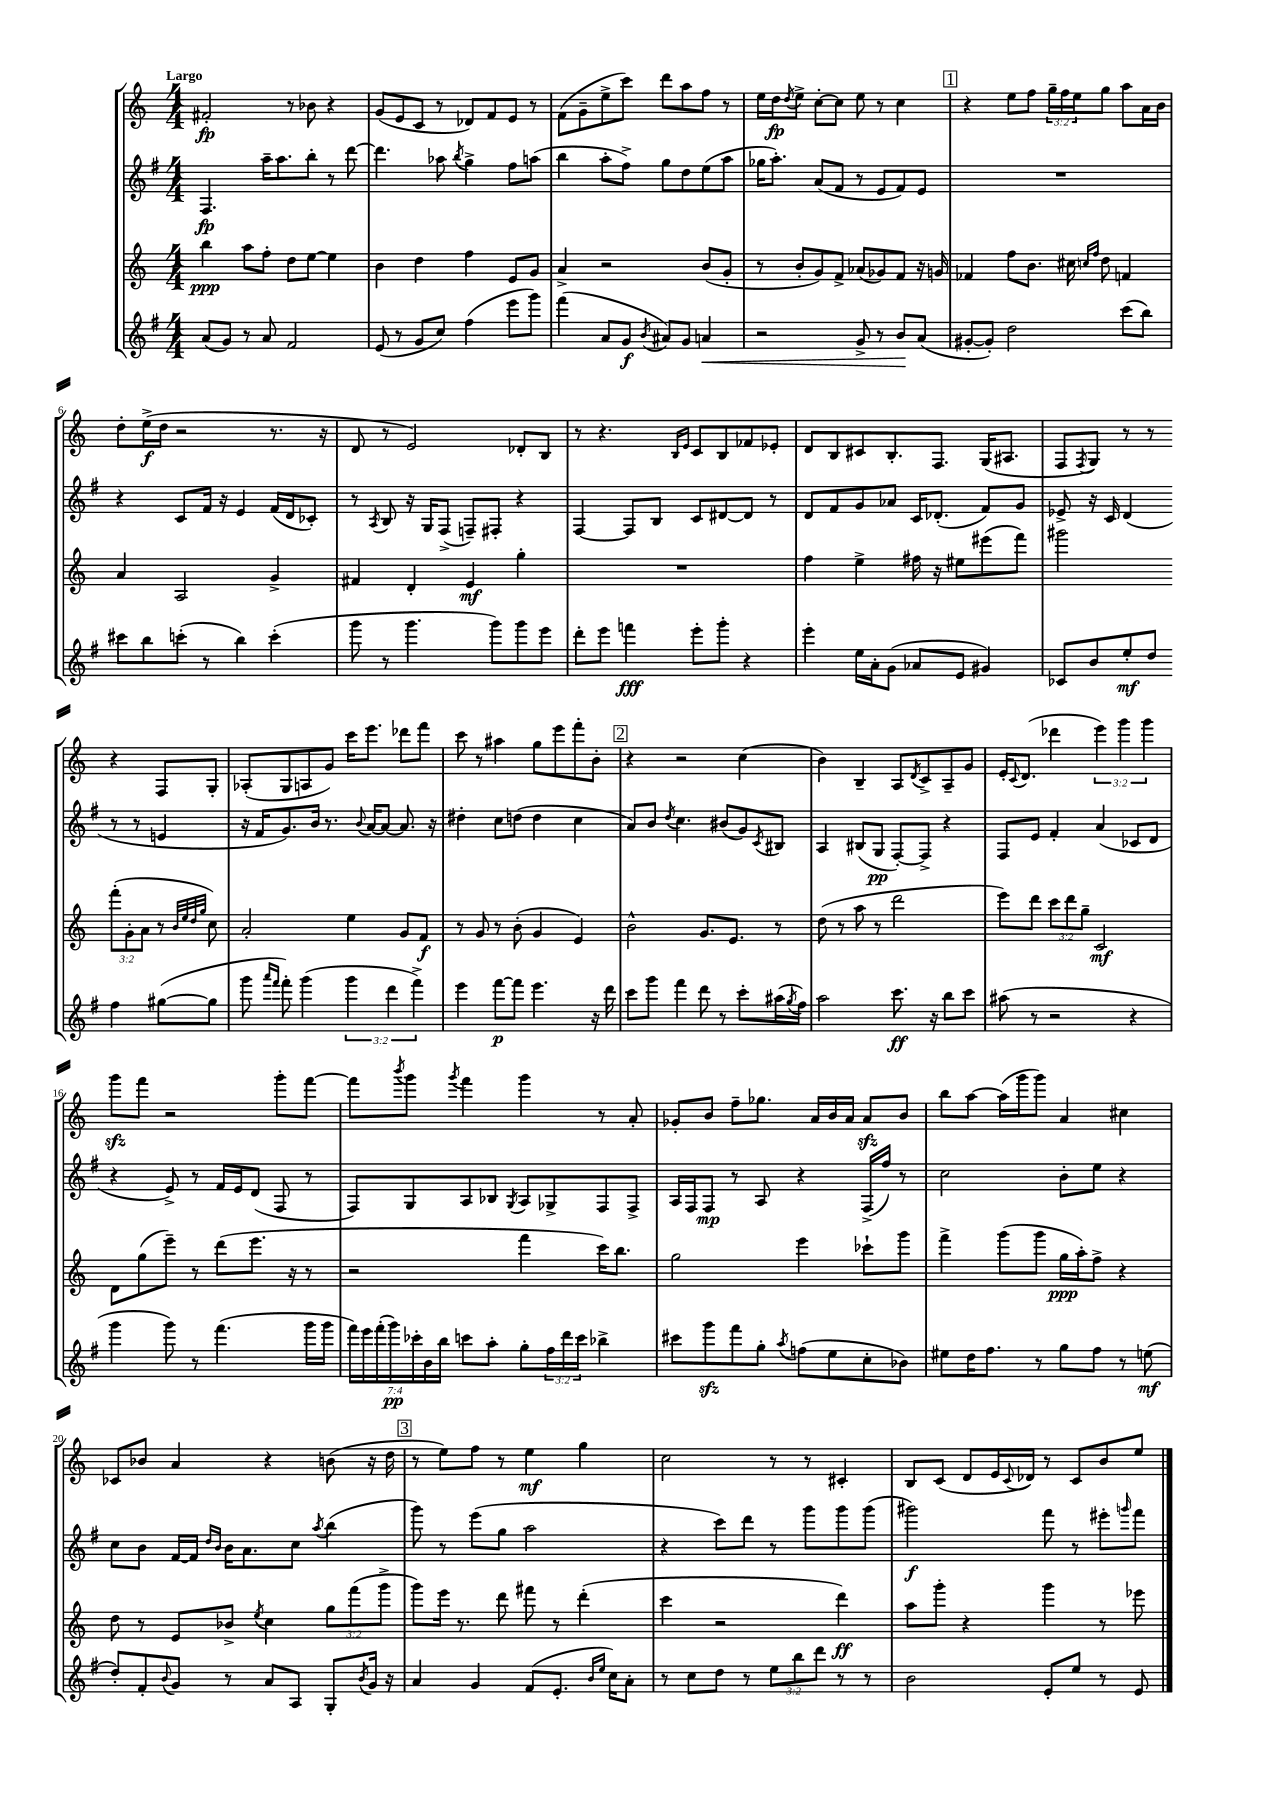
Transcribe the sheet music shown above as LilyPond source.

<<
\new StaffGroup <<
\new Staff = "s0" {
    \clef treble \key c \major \numericTimeSignature \time 4/4 \override Staff.TupletNumber.text = #tuplet-number::calc-fraction-text \tempo "Largo"
    fis'2-.\fp r8 bes'8 r4 |
    g'8( e'8 c'8 r8 des'8) f'8 e'8 r8 |
    f'8( g'8-- e''8-> c'''8) d'''8 a''8 f''8 r8 |
    e''16 d''16\fp \acciaccatura { d''8 } e''8-> c''8~-. c''8 e''8 r8 c''4 |
    \mark \markup { \box "1" } r4 e''8 f''8 \tuplet 3/2 { g''16-- f''16 e''16 } g''8 a''8 a'16 b'16 |
    d''8-. e''16->\f( d''16 r2 r8. r16 |
    d'8 r8 e'2) des'8-. b8 |
    r8 r4. \grace { b16 e'16 } c'8 b8 fes'8 ees'8-. |
    d'8 b8 cis'8 b8.-. f8. g16( ais8. |
    f8 \acciaccatura { f8 } g8) r8 r8 r4 f8 g8-. |
    aes8-.( g8 a8 g'8) c'''16 e'''8. des'''8 f'''8 |
    c'''8 r8 ais''4 g''8 e'''8 f'''8-. b'8-. |
    \mark \markup { \box "2" } r4 r2 c''4( |
    b'4) b4-- a8 \acciaccatura { d'8 } c'8-> a8-- g'8 |
    e'16-. \appoggiatura { c'8 } d'8.( des'''4 \tuplet 3/2 { e'''4) g'''4 g'''4 } |
    g'''8\sfz f'''8 r2 g'''8-. f'''8~ |
    f'''8 \acciaccatura { b'''8 } g'''8 \acciaccatura { g'''8 } f'''4 g'''4 r8 a'8-. |
    ges'8-. b'8 f''8-- ges''8. a'16 b'16 a'16 a'8\sfz b'8 |
    b''8 a''8~ a''16( g'''16 g'''8) a'4 cis''4 |
    ces'8 bes'8 a'4 r4 b'8( r16 d''16 |
    \mark \markup { \box "3" } r8 e''8) f''8 r8 e''4\mf g''4 |
    c''2 r8 r8 cis'4-. |
    b8 c'8( d'8 e'16 \appoggiatura { c'8 } des'16) r8 c'8 b'8 e''8 \bar "|." |
}
\new Staff = "s1" {
    \clef treble \key g \major \numericTimeSignature \time 4/4
    fis4.\fp a''16-- a''8. b''8-. r8 d'''8~ |
    d'''4. aes''8 \acciaccatura { b''8 } g''4-> fis''8 a''8( |
    b''4 a''8-. fis''8->) g''8 d''8 e''8( a''8 |
    ges''16 a''8.-.) a'8( fis'8 r8 e'8 fis'8) e'8 |
    \mark \markup { \box "1" } R1 |
    r4 c'8 fis'16 r16 e'4 fis'16( d'16 ces'8-.) |
    r8 \acciaccatura { a8 } b8 r16 g16 fis8->( f8--) fis8-. r4 |
    fis4~ fis8 b8 c'8 dis'8~ dis'8 r8 |
    d'8 fis'8 g'8 aes'8 c'16 des'8.-.( fis'8) g'8 |
    ees'8-> r16 c'16 d'4( r8 r8 e'4 |
    r16 fis'16 g'8.) b'16 r8. \appoggiatura { b'8 } a'16~ a'8~ a'8. r16 |
    dis''4-. c''8 d''8( d''4 c''4 |
    \mark \markup { \box "2" } a'8) b'8 \acciaccatura { d''8 } c''4. bis'8( g'8) \acciaccatura { c'8 } bis8 |
    a4 bis8( g8\pp fis8~-.) fis8-> r4 |
    fis8 e'8 fis'4-. a'4( ces'8 d'8 |
    r4 e'8->) r8 fis'16 e'16 d'8( fis8 r8 |
    fis8) g8 a8 bes8 \acciaccatura { g8 } a8 ges8-> fis8 fis8-> |
    a16 fis16 fis8\mp r8 a8 r4 fis16->( fis''16) r8 |
    c''2 b'8-. e''8 r4 |
    c''8 b'8 fis'16~ fis'16 \grace { d''16 b'16 } b'16 a'8. c''8 \acciaccatura { a''8 } b''4( |
    \mark \markup { \box "3" } g'''8) r8 e'''8( g''8 a''2 |
    r4 c'''8) d'''8 r8 g'''8 g'''8 g'''8( |
    gis'''2\f) fis'''8 r8 eis'''8-. \grace { g'''16 } fis'''8 \bar "|." |
}
\new Staff = "s2" {
    \clef treble \key c \major \numericTimeSignature \time 4/4 \override Staff.TupletNumber.text = #tuplet-number::calc-fraction-text
    b''4\ppp a''8 f''8-. d''8 e''8~ e''4 |
    b'4 d''4 f''4 e'8 g'8 |
    a'4-> r2 b'8( g'8-. |
    r8 b'8-. g'8) f'8-> aes'8( ges'8) f'8 r16 g'16 |
    \mark \markup { \box "1" } fes'4 f''8 b'8. cis''16 \grace { c''16 f''16 } d''8 f'4 |
    a'4 a2 g'4-> |
    fis'4 d'4-. e'4\mf g''4-. |
    R1 |
    f''4 e''4-> fis''16 r16 eis''8 eis'''8( f'''8) |
    gis'''2 \tuplet 3/2 { f'''8-.( g'8-. a'8 } r8 \grace { b'32 e''32 d''32 g''32 } c''8) |
    a'2-. e''4 g'8 f'8\f |
    r8 g'8 r8 b'8-.( g'4 e'4) |
    \mark \markup { \box "2" } b'2-^ g'8. e'8. r8 |
    d''8( r8 a''8 r8 d'''2 |
    e'''8) d'''8 \tuplet 3/2 { c'''8 d'''8 g''8-- } c'2\mf |
    d'8 g''8( e'''8--) r8 d'''8( e'''8. r16 r8 |
    r2 f'''4 c'''16) b''8. |
    g''2 e'''4 ces'''8-! g'''8 |
    f'''4-> g'''8( g'''8 g''16\ppp a''16-.) f''8-> r4 |
    d''8 r8 e'8 bes'8-> \acciaccatura { e''8 } c''4 \tuplet 3/2 { g''8 f'''8( g'''8-> } |
    \mark \markup { \box "3" } g'''8) e'''16 r8. d'''8 fis'''8 r8 d'''4-.( |
    c'''4 r2 d'''4\ff) |
    a''8 g'''8-. r4 g'''4 r8 ees'''8 \bar "|." |
}
\new Staff = "s3" {
    \clef treble \key g \major \numericTimeSignature \time 4/4 \override Staff.TupletNumber.text = #tuplet-number::calc-fraction-text
    a'8( g'8) r8 a'8 fis'2 |
    e'8( r8 g'8 c''8) fis''4( e'''8 g'''8) |
    fis'''4( a'8 g'8\f \acciaccatura { b'8 } ais'8) g'8 a'4\< |
    r2 g'8-> r8 b'8\! a'8( |
    \mark \markup { \box "1" } gis'8~-. gis'8-.) d''2 c'''8( b''8) |
    cis'''8 b''8 c'''8-.( r8 b''4) c'''4-.( |
    g'''8 r8 g'''4. g'''8) g'''8 e'''8 |
    d'''8-. e'''8 f'''4\fff e'''8-. g'''8-. r4 |
    e'''4-. e''16 a'16-. g'8( aes'8 e'8 gis'4) |
    ces'8 b'8 e''8-.\mf d''8 fis''4 gis''8~( gis''8 |
    g'''8 \grace { a'''16 fis'''16 } fis'''8-.) g'''4( \tuplet 3/2 { g'''4 d'''4 fis'''4->) } |
    e'''4 fis'''8~\p fis'''8 e'''4. r16 d'''16 |
    \mark \markup { \box "2" } c'''8 g'''8 fis'''4 d'''8 r8 c'''8-. ais''16( \acciaccatura { g''8 } fis''16) |
    a''2 c'''8.\ff r16 b''8 c'''8 |
    ais''8( r8 r2 r4 |
    g'''4 g'''8) r8 fis'''4.( g'''16 g'''16 |
    \tuplet 7/4 { fis'''16) e'''16 fis'''16-.( g'''16\pp) ces'''16-. b'16 b''16 } c'''8 a''8-. g''8-. \tuplet 3/2 { fis''16 d'''16 c'''16 } bes''4-> |
    cis'''8 g'''8\sfz fis'''8 g''8-. \acciaccatura { a''8 } f''8( e''8 c''8-. bes'8) |
    eis''8 d''16 fis''8. r8 g''8 fis''8 r8 e''8\mf( |
    d''8-.) fis'8-. \appoggiatura { b'8 } g'8 r8 a'8 a8 g8-. \acciaccatura { b'8 } g'16 r16 |
    \mark \markup { \box "3" } a'4 g'4 fis'8( e'8.-. \grace { b'16 e''16 } c''16) a'8-. |
    r8 c''8 d''8 r8 \tuplet 3/2 { e''8 b''8 d'''8 } r8 r8 |
    b'2 e'8-. e''8 r8 e'8 \bar "|." |
}
>>
>>
